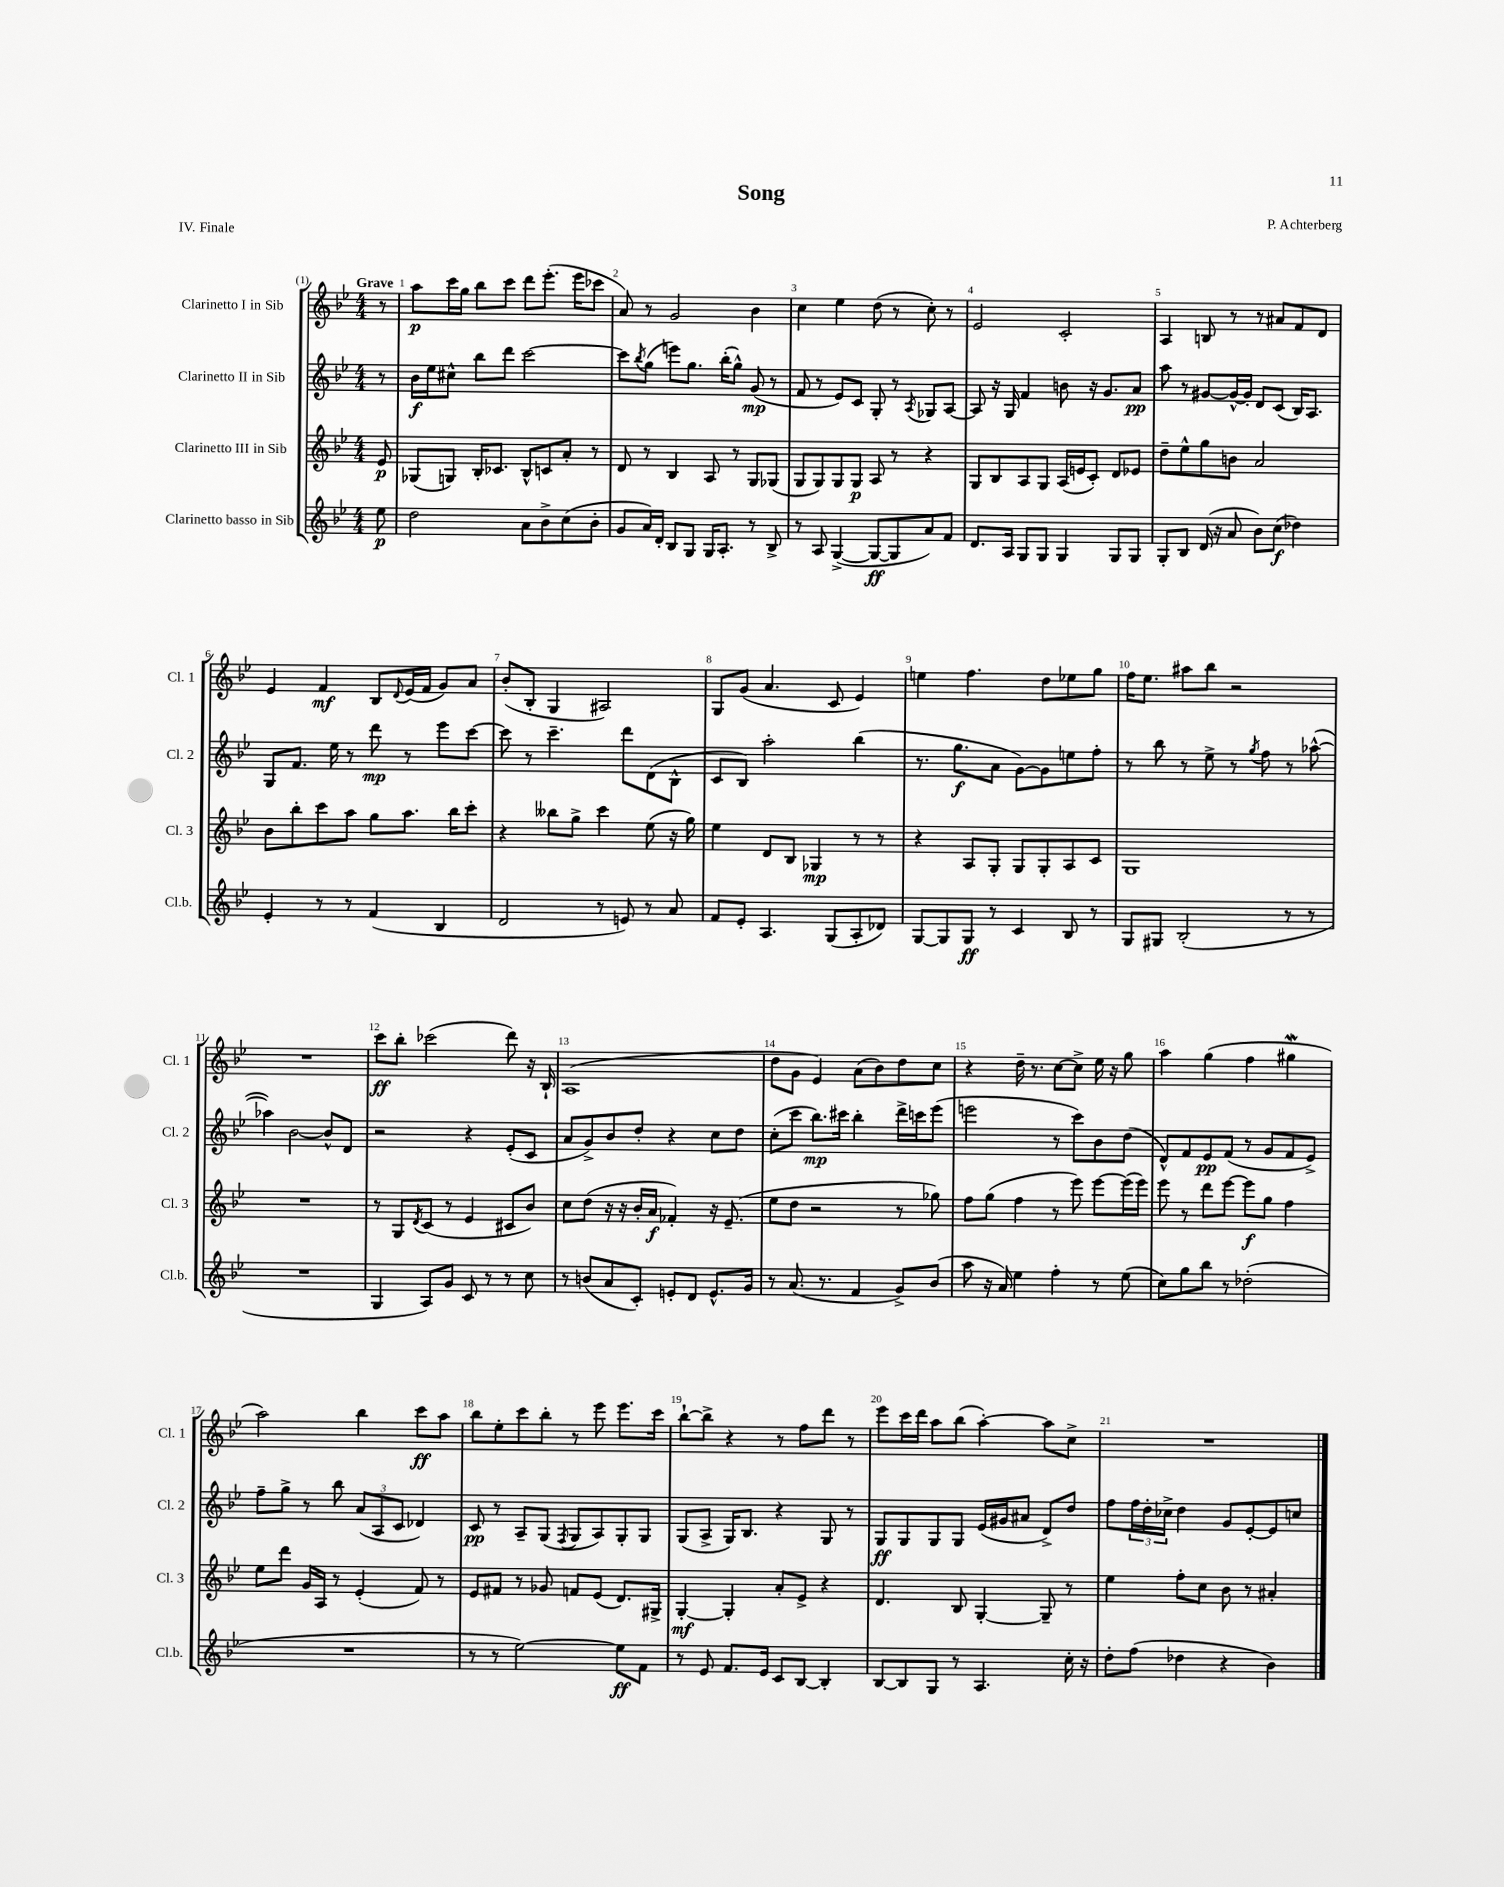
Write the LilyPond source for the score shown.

\header { title = "Song" composer = "P. Achterberg" piece = "IV. Finale" }
<<
\new StaffGroup <<
\new Staff = "s0" \with { instrumentName = "Clarinetto I in Sib" shortInstrumentName = "Cl. 1" } {
    \clef treble \key bes \major \numericTimeSignature \time 4/4 \partial 8 \tempo "Grave"
    r8 |
    a''8\p c'''16 g''16 bes''8 c'''8 d'''8 ees'''8.-.( ees'''16 ces'''8 |
    a'8) r8 g'2 bes'4 |
    c''4 ees''4 d''8( r8 c''8-.) r8 |
    ees'2 c'2-. |
    a4 b8 r8 r8 ais'8 f'8 d'8 |
    ees'4 f'4\mf bes8 \appoggiatura { d'8 } ees'16( f'16 g'8) a'8 |
    bes'8-.( bes8-. g4 ais2) |
    g8 g'8( a'4. c'8 ees'4) |
    e''4 f''4. d''8 ees''8 g''8 |
    f''16 ees''8. ais''8 bes''8 r2 |
    R1 |
    c'''8\ff bes''8-. ces'''2( d'''8) r16 bes16-! |
    a1( |
    d''8 g'8 ees'4) a'8( bes'8) d''8 c''8 |
    r4 d''16-- r8. c''8~ c''8-> ees''16 r16 g''8 |
    a''4 g''4( f''4 gis''4\mordent |
    a''2) bes''4 c'''8\ff a''8 |
    bes''8 ees''8-. c'''8 bes''8-. r8 ees'''8 ees'''8. c'''16 |
    bes''8~-! bes''8-> r4 r8 f''8 d'''8 r8 |
    ees'''8 c'''16 d'''16 a''8 bes''8( a''4~-.) a''8 c''8-> |
    R1 \bar "|." |
}
\new Staff = "s1" \with { instrumentName = "Clarinetto II in Sib" shortInstrumentName = "Cl. 2" } {
    \clef treble \key bes \major \numericTimeSignature \time 4/4 \partial 8
    r8 |
    bes'16\f ees''16 cis''8-^ bes''8 d'''8 c'''2~ |
    c'''8 \acciaccatura { bes''8 } g''8( e'''8) g''8. bes''16-.( g''8-^) g'8\mp( r8 |
    f'8 r8 ees'8) c'8 g8-. r8 \acciaccatura { a8 } ges8 a8~ |
    a8 r16 g16 f'4 b'8 r16 g'8. a'8\pp |
    a''8 r8 gis'8~ gis'16~-^ gis'16-. d'8 c'8( bes16) a8. |
    g8 f'8. ees''16 r8 d'''8\mp r8 ees'''8 c'''8~ |
    c'''8 r8 c'''4.-- d'''8 d'8( bes8-^ |
    c'8 bes8) a''2-. bes''4( |
    r8. g''8.\f a'8 g'8~) g'8 e''8 f''8-. |
    r8 bes''8 r8 ees''8-> r8 \acciaccatura { g''8 } f''8 r8 aes''8~-^( |
    aes''4) bes'2~ bes'8-^ d'8 |
    r2 r4 ees'8-.( c'8 |
    a'8 g'8->) bes'8 d''8-. r4 c''8 d''8 |
    c''8-.( c'''8 bes''8.\mp) cis'''16 bes''4-. d'''16-> c'''16 ees'''8( |
    e'''2 r8 c'''8) bes'8 d''8( |
    d'8-^) f'8 ees'8\pp f'8( r8 g'8 f'8 ees'8->) |
    f''8-- g''8-> r8 bes''8 \tuplet 3/2 { a'8( a8 c'8 } des'4) |
    c'8\pp r8 a8-- g8( \acciaccatura { f8 } g8 a8) g8-. g8 |
    g8( a8-> g16) bes8. r4 g8 r8 |
    g8\ff g8 g8 g8 ees'16( gis'16 ais'8 d'8->) d''8 |
    f''8 \tuplet 3/2 { f''16 d''16-. ces''16-> } d''4 g'8 ees'8~-. ees'8 c''8 \bar "|." |
}
\new Staff = "s2" \with { instrumentName = "Clarinetto III in Sib" shortInstrumentName = "Cl. 3" } {
    \clef treble \key bes \major \numericTimeSignature \time 4/4 \partial 8
    ees'8\p |
    ges8( g8) bes16-. ces'8. bes8-^ c'8 a'8-. r8 |
    d'8 r8 bes4 a8 r8 g8 ges8( |
    g8 g8) g8 g8\p a8 r8 r4 |
    g8 bes8 a8 g8 a16( e'16 c'8-.) d'8 ees'8 |
    d''8-- ees''8-^ g''8 b'8 a'2 |
    bes'8 bes''8-. c'''8 a''8 g''8 a''8. bes''16 c'''8-. |
    r4 beses''8 g''8-> c'''4 ees''8( r16 g''16) |
    ees''4 d'8 bes8 ges4\mp r8 r8 |
    r4 a8 g8-. g8 g8-. a8 c'8 |
    g1 |
    R1 |
    r8 g8 \acciaccatura { d'8 } c'8( r8 ees'4 cis'8 bes'8) |
    c''8 d''8( r16 r16 bes'16-. a'16\f fes'4-.) r16 ees'8.--( |
    ees''8 d''8 r2 r8 ges''8) |
    f''8 g''8( f''4 r8 ees'''8) ees'''8~ ees'''16( ees'''16) |
    ees'''8 r8 d'''8 ees'''8~ ees'''8\f g''8 f''4 |
    ees''8 d'''8 g'16 a16 r8 ees'4-.( f'8) r8 |
    ees'8 fis'8 r8 ges'8 f'8 ees'8( d'8.) gis16-> |
    g4~-.\mf g4-. a'8-. ees'8-> r4 |
    d'4. bes8 g4~-. g8-- r8 |
    ees''4 f''8-. c''8 bes'8 r8 ais'4-. \bar "|." |
}
\new Staff = "s3" \with { instrumentName = "Clarinetto basso in Sib" shortInstrumentName = "Cl.b." } {
    \clef treble \key bes \major \numericTimeSignature \time 4/4 \partial 8
    ees''8\p |
    d''2 a'8 bes'8-> c''8( bes'8-. |
    g'8 a'16) d'16-. bes8 g8 g16 a8.-. r8 bes8-> |
    r8 a8 g4~->( g8~\ff g8 a'8) f'8 |
    d'8. a16 g8 g8 g4 g8 g8 |
    g8-. bes8 d'16( r16 a'8 bes'8) c''8\f( des''4) |
    ees'4-. r8 r8 f'4( bes4 |
    d'2 r8 e'8) r8 a'8 |
    f'8 ees'8-. a4. g8( a8-. des'8) |
    g8~ g8 g8\ff r8 c'4 bes8 r8 |
    g8 gis8 bes2-.( r8 r8 |
    R1 |
    g4 a8) g'8 c'8 r8 r8 c''8 |
    r8 b'8( a'8 c'8-.) e'8-. d'8 e'8.-^ g'16 |
    r8 a'8.( r8. f'4 g'8->) bes'8( |
    a''8 r16 a'16) ees''4 f''4-. r8 ees''8( |
    c''8) g''8 bes''8 r8 des''2-.( |
    R1 |
    r8 r8 ees''2~) ees''8\ff f'8 |
    r8 ees'8 f'8. ees'16 c'8 bes8~ bes4-. |
    bes8~ bes8 g8 r8 a4. c''16-. r16 |
    d''8-. f''8( des''4 r4 bes'4) \bar "|." |
}
>>
>>
\layout { \context { \Score \override BarNumber.break-visibility = ##(#f #t #t) barNumberVisibility = #all-bar-numbers-visible } }
